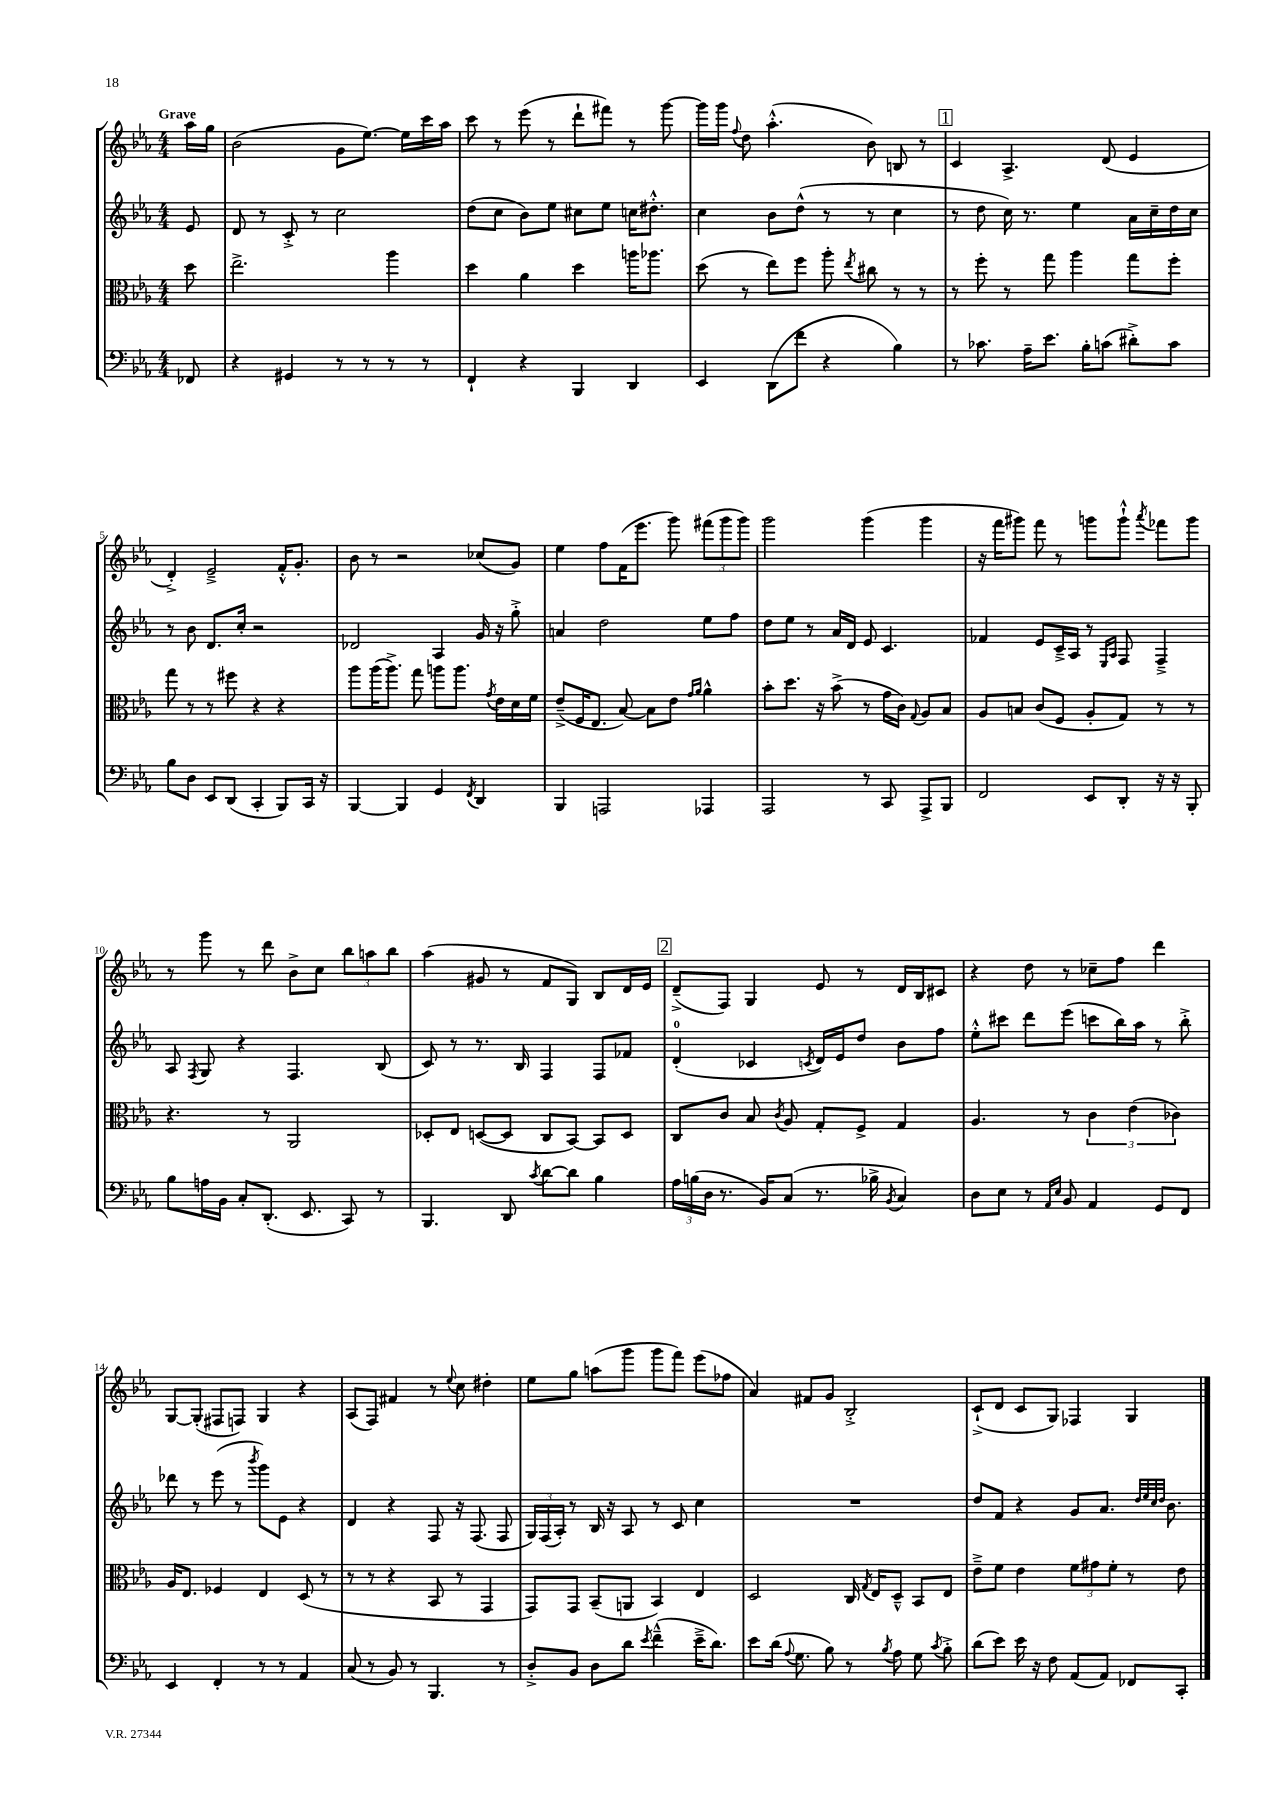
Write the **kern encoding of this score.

**kern	**kern	**kern	**kern
*staff4	*staff3	*staff2	*staff1
*clefF4	*clefC3	*clefG2	*clefG2
*k[b-e-a-]	*k[b-e-a-]	*k[b-e-a-]	*k[b-e-a-]
*M4/4	*M4/4	*M4/4	*M4/4
8FF-	8dd	8e-	16aa-
.	.	.	16gg
=	=	=	=
4r	2.ee-^	8d	(2b-
.	.	8r	.
4GG#	.	8c'^	.
.	.	8r	.
8r	.	2cc	8g
8r	.	.	[8.ee-)
8r	4aa-	.	.
.	.	.	16ee-]
8r	.	.	16ccc
.	.	.	16aa-
=	=	=	=
4FF`	4dd	(8dd	8ccc
.	.	8cc	8r
4r	4a-	8b-)	(8eee-
.	.	8ee-	8r
4BBB-	4dd	8cc#	8ddd`
.	.	8ee-	8fff#)
4DD	16aa	16cc	8r
.	8.aa-	8.dd#'^^	.
.	.	.	[8ggg
=	=	=	=
4EE-	(8dd	4cc	16ggg]
.	.	.	16ggg
.	.	.	8qqff
.	8r	.	8dd
(8DD	8ee-)	8b-	(4.aa-'^^
8f	8ff	(8dd^^	.
4r	8aa-'	8r	.
.	8qee-	.	.
.	8cc#	8r	8b-)
4B-)	8r	4cc	8B
.	8r	.	8r
=	=	=	=
8r	8r	8r	4c
8.c-	8ff'	8dd	.
.	8r	16cc)	4.A-^
16A-~	.	8.r	.
8.e-	8gg	.	.
.	4aa-	4ee-	.
16B-'	.	.	.
(8c	.	.	(8d
8d#'^)	8gg	16a-	4e-
.	.	16cc~	.
8c	8ff'	16dd	.
.	.	16cc	.
=	=	=	=
8B-	8gg	8r	4d'^)
8D	8r	8b-	.
8EE-	8r	8.d	2e-~^
(8DD	8ff#	.	.
.	.	16cc'	.
4CC'	4r	2r	.
8BBB-)	4r	.	16f'^^
.	.	.	8.g'
16CC	.	.	.
16r	.	.	.
=	=	=	=
[4BBB-	8aa-	2d-	8b-
.	(16aa-	.	8r
.	8.aa-^)	.	.
4BBB-]	.	.	2r
.	8gg	.	.
4GG	8aa	4A-	.
.	8.aa	.	.
8qFF	.	.	.
4DD	.	16g	(8cc-
.	8qg	.	.
.	16e-	16r	.
.	16d	8gg'^	8g)
.	16f	.	.
=	=	=	=
4BBB-	(8e-~^	4a	4ee-
.	16F	.	.
.	8.E-	.	.
2AAA	.	2dd	8ff
.	[8B-)	.	(16f
.	.	.	8.eee-
.	8B-]	.	.
.	8e-	.	8ggg)
.	16qqg	.	.
.	16qqa-	.	.
4AAA-	4a-^^	8ee-	(12fff#
.	.	.	12ggg
.	.	8ff	.
.	.	.	12ggg)
=	=	=	=
2AAA-	8b-'	8dd	2ggg
.	8.dd	8ee-	.
.	.	8r	.
.	16r	.	.
.	(8b-^	16a-	.
.	.	16d	.
8r	8r	8e-	(4ggg
8CC	16g	4.c	.
.	16c)	.	.
.	8qqG	.	.
8AAA-^	8A-	.	4ggg
8BBB-	8B-	.	.
=	=	=	=
2FF	8A-	4f-	16r
.	.	.	16fff
.	8B	.	8ggg#)
.	(8c	8e-	8fff
.	8F	16c~^	8r
.	.	16A-	.
8EE-	8A-'	8r	8ggg
.	.	16qqE-	.
.	.	16qqA-	.
8DD'	8G)	8F	8ggg`^^
.	.	.	8qaaa-
16r	8r	4F~^	8fff-
16r	.	.	.
8BBB-'	8r	.	8ggg
=	=	=	=
8B-	4.r	8A-	8r
.	.	8qF	.
16A	.	8G	8ggg
16BB-	.	.	.
8C'	.	4r	8r
(8.DD'	8r	.	8ddd
.	2AA-	4.F	8b-^
8.EE-	.	.	.
.	.	.	8cc
8CC)	.	.	12bb-
.	.	.	12aa
8r	.	(8B-	.
.	.	.	12bb-
=	=	=	=
4.BBB-	8D-'	8c)	(4aa-
.	8E-	8r	.
.	([8D	8.r	8g#
8DD	8D]	.	8r
.	.	16B-	.
8qc	.	.	.
[8d	8C	4F	8f
8d]	[8BB-)	.	8G)
4B-	8BB-]	8F	8B-
.	8D	8f-	16d
.	.	.	16e-
=	=	=	=
24A-	8C	(4d'	(8d~^
(24B	.	.	.
24D	.	.	.
8.r	8c	.	8F)
.	8B-	4c-	4G
16BB-)	.	.	.
.	8qc	.	.
(8C	8A-	.	.
.	.	8qc	.
8.r	8G'	16d)	8e-
.	.	16e-	.
.	8F^	8dd	8r
16B-^	.	.	.
8qBB-	.	.	.
4C)	4G	8b-	16d
.	.	.	16B-
.	.	8ff	8c#
=	=	=	=
8D	4.A-	8ee-'^^	4r
8E-	.	8ccc#	.
8r	.	8ddd	8dd
16qqAA-	.	.	.
16qqE-	.	.	.
8BB-	8r	(8eee-	8r
4AA-	6c	8ccc	8cc-~
.	.	16bb-)	8ff
.	(6e-	.	.
.	.	16aa-	.
8GG	.	8r	4ddd
.	6c-)	.	.
8FF	.	8bb-'^	.
=	=	=	=
4EE-	16A-	8ddd-	[8G
.	8.E-	.	.
.	.	8r	(8G']
4FF'	4F-	(8eee-	8F#
.	.	8r	8F)
.	.	8qbbb-	.
8r	4E-	8ggg)	4G
8r	.	8e-	.
4AA-	(8D	4r	4r
.	8r	.	.
=	=	=	=
(8C	8r	4d	(8A-
8r	8r	.	8F)
8BB-)	4r	4r	4f#
8r	.	.	.
4.BBB-	8BB-	8F	8r
.	.	.	8qqee-
.	8r	16r	8cc
.	.	(8.F	.
.	4GG	.	4dd#'
8r	.	8F	.
=	=	=	=
8D'^	8GG)	24G)	8ee-
.	.	(24F	.
.	.	24A-')	.
8BB-	8GG	8r	8gg
8D	(8BB-~	16B-	(8aa
.	.	16r	.
8d	8AA	8A-	8ggg
8qe-	.	.	.
(4f~^^	4BB-)	8r	8ggg
.	.	8c	8fff)
16e-~^	4E-	4cc	(8eee-
8.d)	.	.	.
.	.	.	8ff-
=	=	=	=
8e-	2D	1r	4a-)
(16d	.	.	.
8qqA-	.	.	.
8.G	.	.	.
.	.	.	8f#
8B-)	.	.	8g
8r	16C	.	2B-'^
.	8qG	.	.
.	16E-	.	.
8qB-	.	.	.
8A-	8D~^^	.	.
8G	8BB-	.	.
8qc	.	.	.
8B-'^	8E-	.	.
=	=	=	=
(8d	8e-~^	8dd	(8c`^
8e-)	8f	8f	8d
16e-	4e-	4r	8c
16r	.	.	.
8F	.	.	8G)
(8AA-	12f	8g	4F-
.	12g#	.	.
8AA-)	.	8.a-	.
.	12f'	.	.
8FF-	8r	.	4G
.	.	32qqdd	.
.	.	32qqee-	.
.	.	32qqcc	.
.	.	32qqdd	.
.	.	8.b-	.
8CC'	8e-	.	.
==	==	==	==
*-	*-	*-	*-
